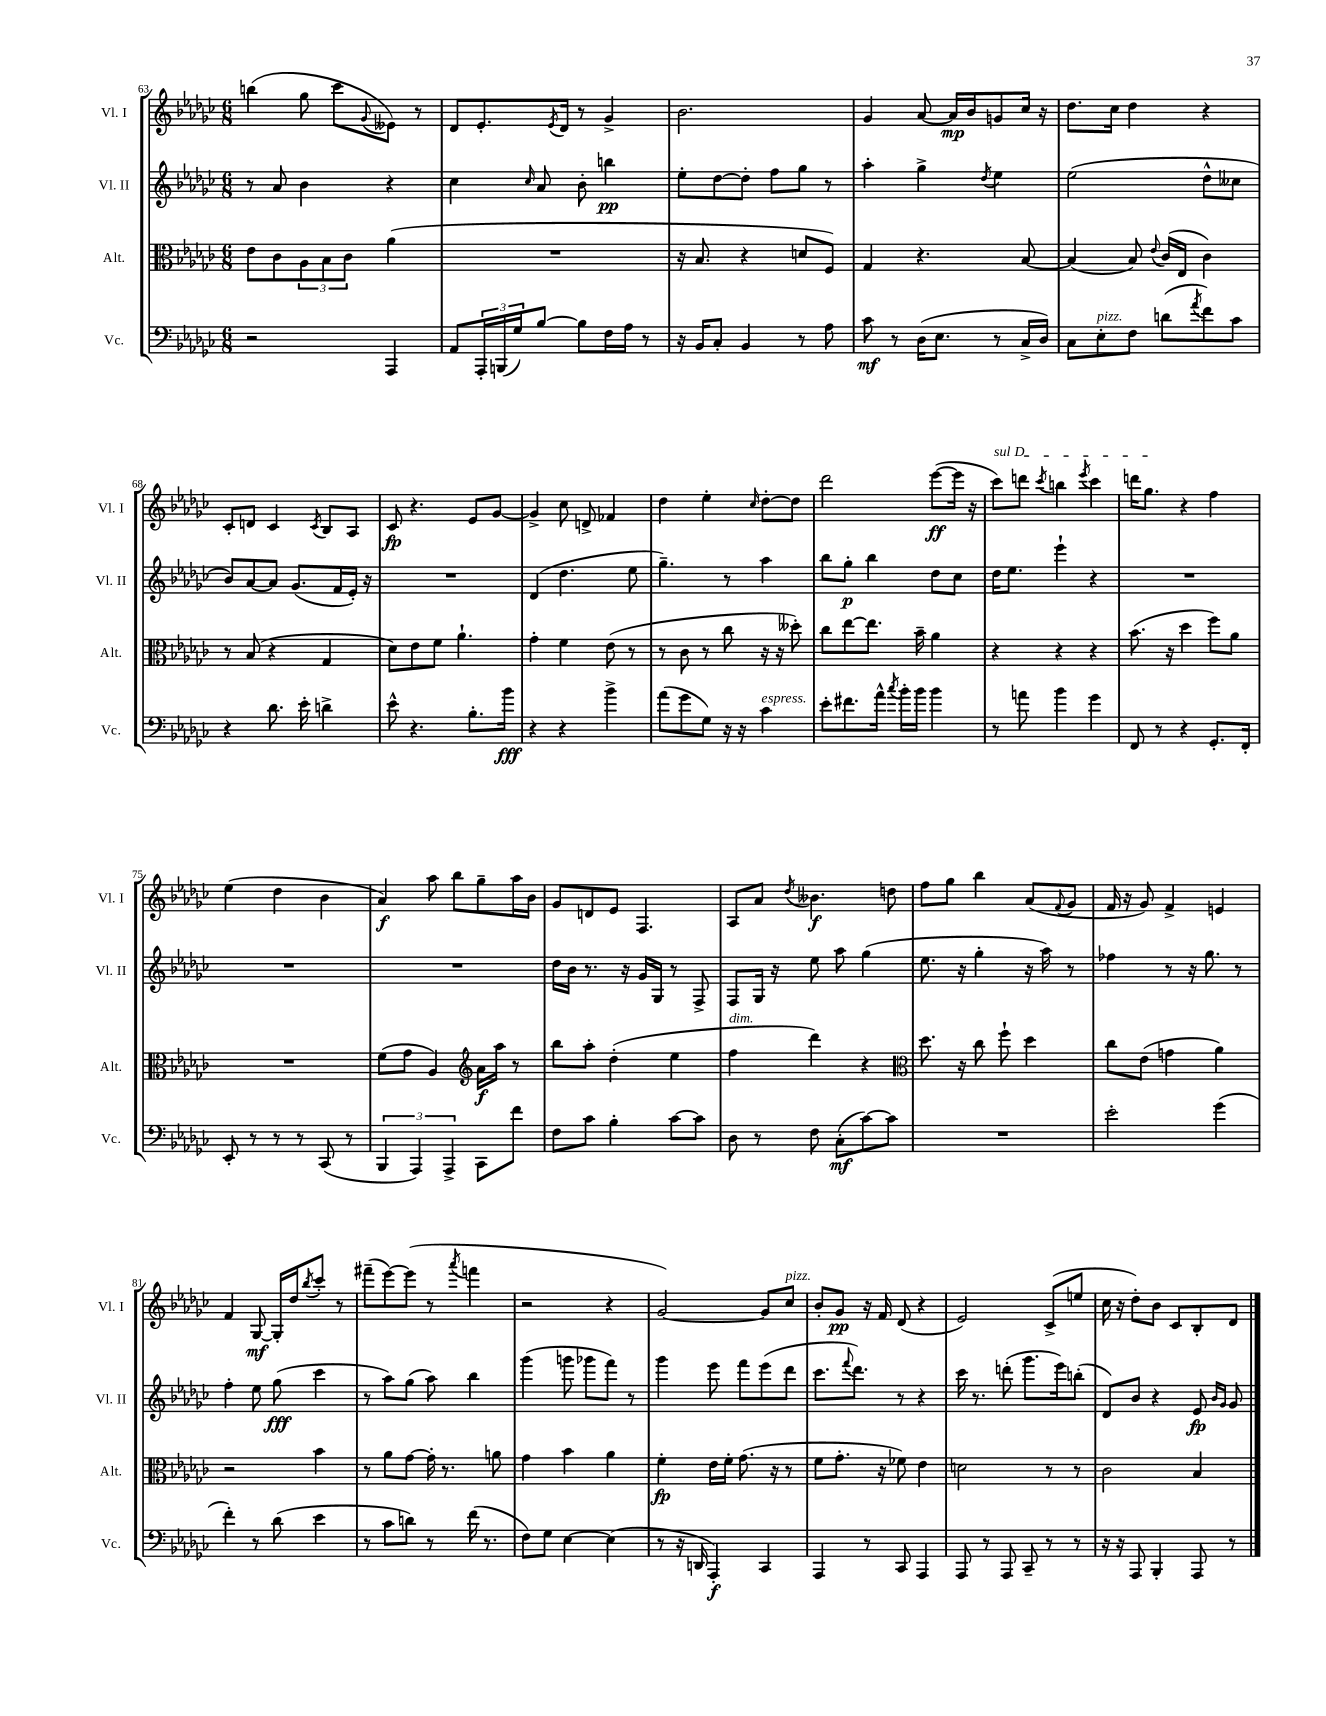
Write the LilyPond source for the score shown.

<<
\new StaffGroup <<
\new Staff = "s0" \with { instrumentName = "Vl. I" shortInstrumentName = "Vl. I" } {
    \clef treble \key ges \major \numericTimeSignature \time 6/8
    b''4( ges''8 ces'''8 \appoggiatura { ges'8 } eeses'8) r8 |
    des'8 ees'8.-. \acciaccatura { ees'8 } des'16 r8 ges'4-> |
    bes'2. |
    ges'4 aes'8~ aes'16\mp bes'16 g'8 ces''16 r16 |
    des''8. ces''16 des''4 r4 |
    ces'8-. d'8 ces'4 \acciaccatura { ces'8 } bes8 aes8 |
    ces'8\fp r4. ees'8 ges'8~ |
    ges'4-> ces''8 d'8-> fes'4 |
    des''4 ees''4-. \grace { ces''16 } des''8~-. des''8 |
    des'''2 ees'''8~\ff( ees'''16 r16 |
    \once \override TextSpanner.bound-details.left.text = \markup { \italic "sul D" } ces'''8\startTextSpan) d'''8 \acciaccatura { ces'''8 } b''4 \acciaccatura { ees'''8 } ces'''4 |
    d'''16 ges''8.\stopTextSpan r4 f''4 |
    ees''4( des''4 bes'4 |
    aes'4\f) aes''8 bes''8 ges''8-- aes''16 bes'16 |
    ges'8 d'8 ees'8 f4. |
    aes8 aes'8 \acciaccatura { des''8 } beses'4.\f d''8 |
    f''8 ges''8 bes''4 aes'8( \appoggiatura { f'8 } ges'8 |
    f'16 r16 ges'8) f'4-> e'4 |
    f'4 ges8~\mf ges16-. des''16 \acciaccatura { bes''8 } ces'''8-. r8 |
    fis'''8--( ees'''8~) ees'''8( r8 \acciaccatura { aes'''8 } f'''4 |
    r2 r4 |
    ges'2~) ges'8 ces''8^\markup { \italic "pizz." } |
    bes'8-. ges'8\pp r16 f'16 des'8( r4 |
    ees'2) ces'8->( e''8 |
    ces''16 r16 des''8-.) bes'8 ces'8 bes8-. des'8 \bar "|." |
}
\new Staff = "s1" \with { instrumentName = "Vl. II" shortInstrumentName = "Vl. II" } {
    \clef treble \key ges \major \numericTimeSignature \time 6/8
    r8 aes'8 bes'4 r4 |
    ces''4 \grace { ces''16 } aes'8 bes'8-. b''4\pp |
    ees''8-. des''8~ des''8-. f''8 ges''8 r8 |
    aes''4-. ges''4-> \acciaccatura { des''8 } ees''4 |
    ees''2( des''8-^ ceses''8 |
    bes'8) aes'8~ aes'8 ges'8.( f'16 ees'16-.) r16 |
    R2. |
    des'4( des''4. ees''8 |
    ges''4.--) r8 aes''4 |
    bes''8 ges''8-.\p bes''4 des''8 ces''8 |
    des''16 ees''8. ees'''4-! r4 |
    R2. |
    R2. |
    R2. |
    des''16 bes'16 r8. r16 ges'16 ges16 r8 f8-> |
    f8 ges16 r16 ees''8 aes''8 ges''4( |
    ees''8. r16 ges''4-. r16 aes''16) r8 |
    fes''4 r8 r16 ges''8. r8 |
    f''4-. ees''8 ges''8\fff( ces'''4 |
    r8 aes''8) ges''8( aes''8) bes''4 |
    ges'''4( g'''8 ges'''8 f'''8) r8 |
    ges'''4 ees'''8 f'''8 ees'''8( des'''8 |
    ces'''8. \appoggiatura { f'''8 } des'''8.) r8 r4 |
    ces'''16 r8. d'''8-.( ges'''8. ees'''16) b''8-.( |
    des'8) bes'8 r4 ees'8\fp \grace { bes'16 ges'16 } ges'8 \bar "|." |
}
\new Staff = "s2" \with { instrumentName = "Alt." shortInstrumentName = "Alt." } {
    \clef alto \key ges \major \numericTimeSignature \time 6/8
    ees'8 ces'8 \tuplet 3/2 { aes8 bes8 ces'8 } aes'4( |
    R2. |
    r16 bes8. r4 d'8 f8) |
    ges4 r4. bes8~ |
    bes4( bes8) \appoggiatura { ees'8 } ces'16( ees16 ces'4) |
    r8 bes8( r4 ges4 |
    des'8) ees'8 f'8 aes'4.-! |
    ges'4-. f'4 ees'8( r8 |
    r8 ces'8 r8 ces''8 r16 r16 deses''8-.) |
    ces''8 ees''8~ ees''8. bes'16-- aes'4 |
    r4 r4 r4 |
    bes'8.( r16 des''4 f''8) aes'8 |
    R2. |
    f'8( ges'8 aes4) \clef treble aes'16\f aes''16 r8 |
    bes''8 aes''8-. des''4-.( ees''4 |
    f''4^\markup { \italic "dim." } des'''4) r4 |
    \clef alto des''8. r16 ces''8 f''8-! des''4 |
    ces''8 ees'8( g'4 aes'4) |
    r2 bes'4 |
    r8 aes'8 ges'8~ ges'16-. r8. a'8 |
    ges'4 bes'4 aes'4 |
    f'4-.\fp ees'16 f'16-. ges'8.( r16 r8 |
    f'8 ges'8.-. r16 fes'8) ees'4 |
    d'2 r8 r8 |
    ces'2 bes4 \bar "|." |
}
\new Staff = "s3" \with { instrumentName = "Vc." shortInstrumentName = "Vc." } {
    \clef bass \key ges \major \numericTimeSignature \time 6/8
    r2 aes,,4 |
    aes,8 \tuplet 3/2 { aes,,16-. b,,16( ges16) } bes8~ bes8 f16 aes16 r8 |
    r16 bes,16 ces8-. bes,4 r8 aes8 |
    ces'8\mf r8 des16( ees8. r8 ces16-> des16) |
    ces8 ees8-.^\markup { \italic "pizz." } f8 d'8( \acciaccatura { aes'8 } f'8) ces'8 |
    r4 des'8. ees'16-. d'4-> |
    ees'8-^ r4. bes8.-. bes'16\fff |
    r4 r4 bes'4-> |
    aes'8( ges'8 ges8) r16 r16 ces'4^\markup { \italic "espress." } |
    ees'8-. fis'8. aes'16-^ \acciaccatura { ces''8 } bes'16-. bes'16 bes'4 |
    r8 a'8 bes'4 ges'4 |
    f,8 r8 r4 ges,8.-. f,16-. |
    ees,8-. r8 r8 r8 ces,8( r8 |
    \tuplet 3/2 { bes,,4 aes,,4) aes,,4-> } ces,8 f'8 |
    f8 ces'8 bes4-. ces'8~ ces'8 |
    des8 r8 f8 ces8-.\mf( ces'8~) ces'8 |
    R2. |
    ees'2-. ges'4( |
    f'4-.) r8 des'8( ees'4 |
    r8 ces'8 d'8) r8 f'16( r8. |
    f8) ges8 ees4~ ees4( |
    r8 r16 d,16 aes,,4-.\f) ces,4 |
    aes,,4 r8 ces,8 aes,,4 |
    aes,,8 r8 aes,,8 ces,8-- r8 r8 |
    r16 r16 aes,,8 bes,,4-. aes,,8 r8 \bar "|." |
}
>>
>>
\layout { \context { \Score currentBarNumber = #63 } }
